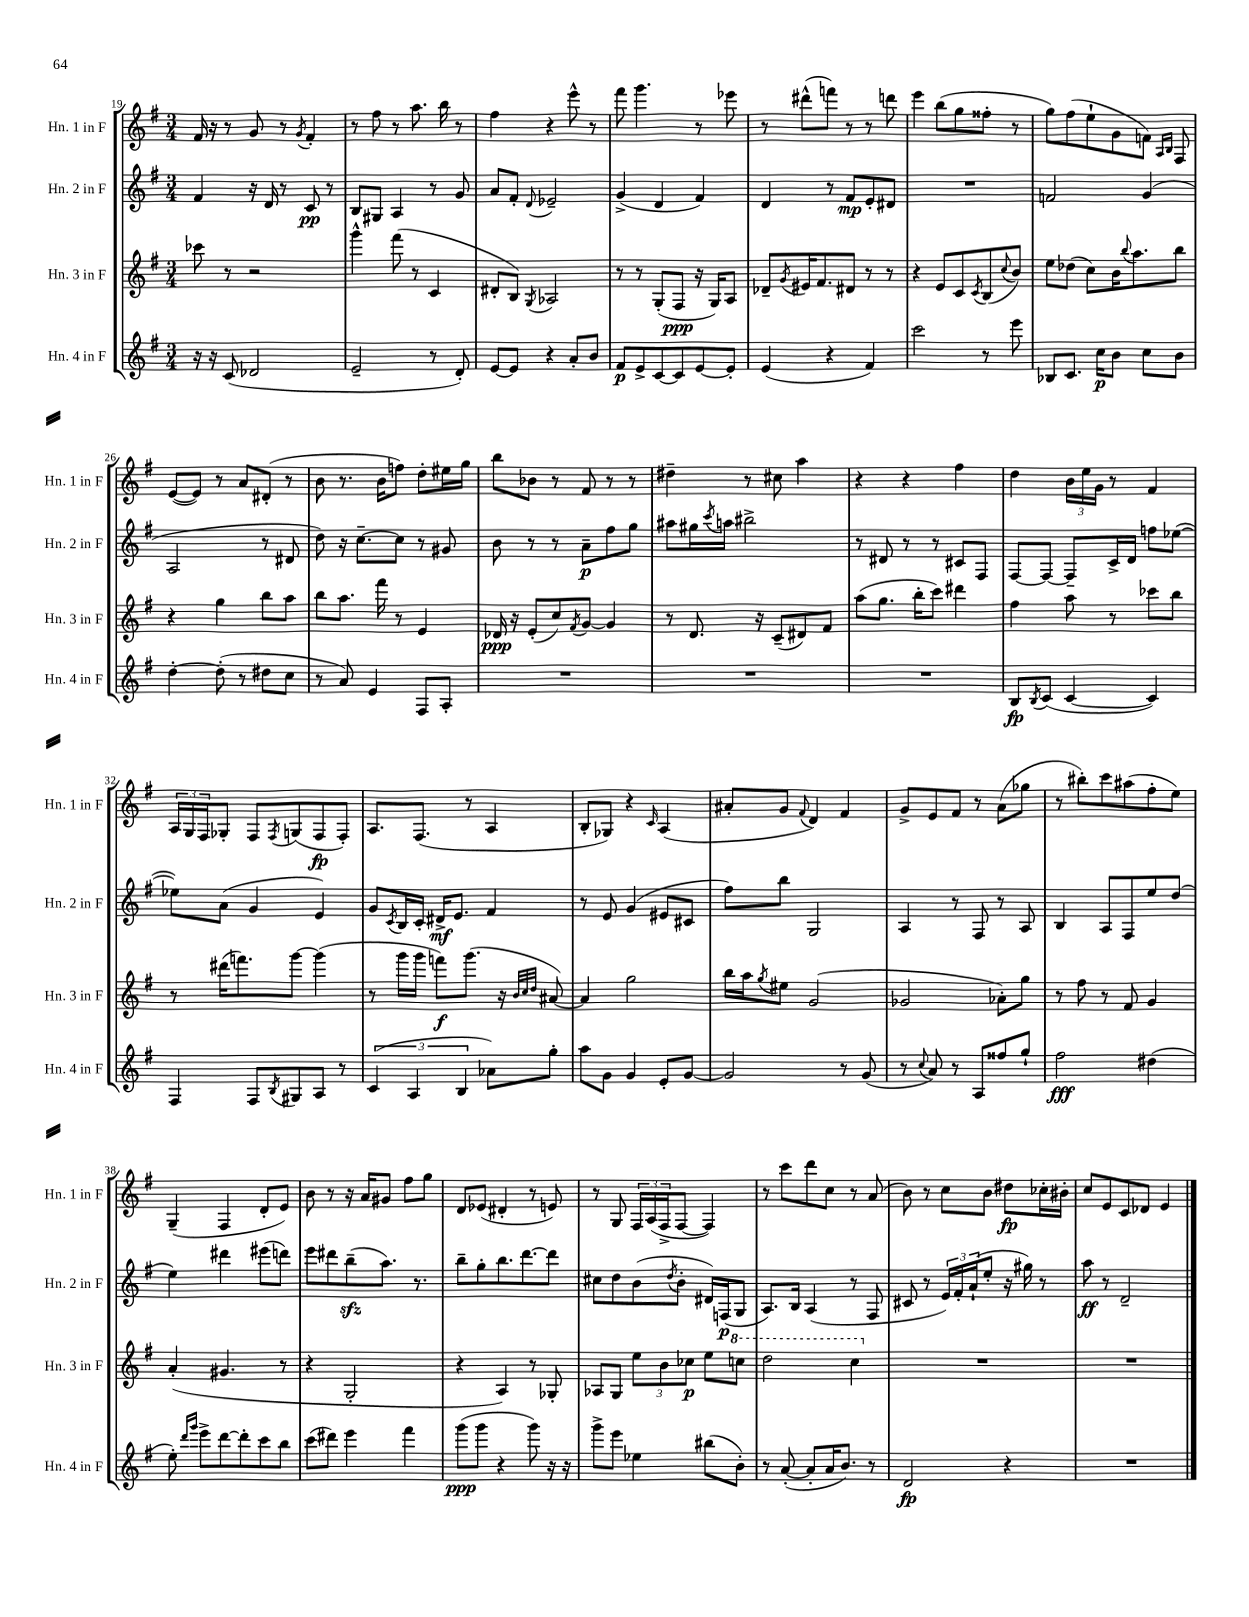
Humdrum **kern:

**kern	**dynam	**kern	**dynam	**kern	**dynam	**kern	**dynam
*part4	*part4	*part3	*part3	*part2	*part2	*part1	*part1
*staff4	*staff4	*staff3	*staff3	*staff2	*staff2	*staff1	*staff1
*I"Hn. 4 in F	*	*I"Hn. 3 in F	*	*I"Hn. 2 in F	*	*I"Hn. 1 in F	*
*I'Hn. 4 in F	*	*I'Hn. 3 in F	*	*I'Hn. 2 in F	*	*I'Hn. 1 in F	*
*clefG2	*	*clefG2	*	*clefG2	*	*clefG2	*
*k[f#]	*	*k[f#]	*	*k[f#]	*	*k[f#]	*
*M3/4	*	*M3/4	*	*M3/4	*	*M3/4	*
=19	=19	=19	=19	=19	=19	=19	=19
16r	.	8ccc-X\	.	4f#/	.	16f#/	.
16r	.	.	.	.	.	16r	.
(8c/	.	8r	.	.	.	8r	.
2d-X/	.	2r	.	16r	.	8g/	.
.	.	.	.	16d/	.	.	.
.	.	.	.	8r	.	8r	.
.	.	.	.	.	.	8qg/	.
.	.	.	.	8c/	pp	4f#'/	.
.	.	.	.	8r	.	.	.
=20	=20	=20	=20	=20	=20	=20	=20
2e~/	.	4ggg^^\	.	8B/L	.	8r	.
.	.	.	.	8G#X/J	.	8ff#\	.
.	.	(8fff#\	.	4A/	.	8r	.
.	.	8r	.	.	.	8.aa\	.
8r	.	4c/	.	8r	.	.	.
.	.	.	.	.	.	16bb\	.
8d'/)	.	.	.	8g/	.	8r	.
=21	=21	=21	=21	=21	=21	=21	=21
[8e/L	.	8d#X'/L	.	8a/L	.	4ff#\	.
8e/J]	.	8B/J)	.	8f#'/J	.	.	.
.	.	8qG/	.	8qqd/	.	.	.
4r	.	2A-X/	.	2e-X~/	.	4r	.
8a'/L	.	.	.	.	.	8eee^^\	.
8b/J	.	.	.	.	.	8r	.
=22	=22	=22	=22	=22	=22	=22	=22
8f#/L	p	8r	.	(4g^/	.	8fff#\	.
8e^/	.	8r	.	.	.	4.ggg\	.
[8c/	.	(8G'/L	.	4d/	.	.	.
8c/]	.	8F#/J	ppp	.	.	.	.
[8e/	.	16r	.	4f#/)	.	8r	.
.	.	16G/KL)	.	.	.	.	.
8e'/J]	.	8A/J	.	.	.	8eee-X\	.
=23	=23	=23	=23	=23	=23	=23	=23
(4e/	.	8d-X~/L	.	4d/	.	8r	.
.	.	8qg/	.	.	.	.	.
.	.	16e#X/K	.	.	.	(8ddd#X^^\L	.
.	.	8.f#/	.	.	.	.	.
4r	.	.	.	8r	.	8fffn\J)	.
.	.	8d#X/J	.	8f#/L	mp	8r	.
4f#/)	.	8r	.	8e'/	.	8r	.
.	.	8r	.	8d#X/J	.	8dddn\	.
=24	=24	=24	=24	=24	=24	=24	=24
2ccc\	.	4r	.	2.r	.	4eee\	.
.	.	8e/L	.	.	.	(8bb\L	.
.	.	8c/	.	.	.	8gg\	.
.	.	8qc/	.	.	.	.	.
8r	.	(8B/	.	.	.	8ff##X'\J	.
.	.	8qqcc/	.	.	.	.	.
8eee\	.	8b/J)	.	.	.	8r	.
=25	=25	=25	=25	=25	=25	=25	=25
8B-X/L	.	8ee\L	.	2fn/	.	8gg\L)	.
8.c/J	.	(8dd-X\J	.	.	.	(8ff#\	.
.	.	8cc\L)	.	.	.	8ee`\	.
16cc\KL	p	.	.	.	.	.	.
8b\J	.	16b\K	.	.	.	8g\	.
.	.	8qqbb/	.	.	.	.	.
.	.	8.aa\	.	.	.	.	.
8cc\L	.	.	.	(4g/	.	8fn\J)	.
.	.	.	.	.	.	16qqA/LL	.
.	.	.	.	.	.	16qqB/JJ	.
8b\J	.	8bb\J	.	.	.	8F#/	.
!!LO:LB:g=z
=26	=26	=26	=26	=26	=26	=26	=26
[4dd'\	.	4r	.	2A/	.	([8e/L	.
.	.	.	.	.	.	8e/J])	.
(8dd'\]	.	4gg\	.	.	.	8r	.
8r	.	.	.	.	.	8a/L	.
8dd#X\L	.	8bb\L	.	8r	.	(8d#X'/J	.
8cc\J	.	8aa\J	.	8d#X/	.	8r	.
=27	=27	=27	=27	=27	=27	=27	=27
8r	.	8bb\L	.	8dd\)	.	8b\	.
8a/)	.	8.aa\J	.	16r	.	8.r	.
.	.	.	.	[8.cc~\L	.	.	.
4e/	.	.	.	.	.	.	.
.	.	16fff#\	.	.	.	16b\KL	.
.	.	8r	.	8cc\J]	.	8ffn\J)	.
8F#/L	.	4e/	.	8r	.	8dd'\L	.
8A'/J	.	.	.	8g#X/	.	16ee#X\L	.
.	.	.	.	.	.	16gg\JJ	.
=28	=28	=28	=28	=28	=28	=28	=28
2.r	.	16d-X/	ppp	8b\	.	8bb\L	.
.	.	16r	.	.	.	.	.
.	.	(8e'/L	.	8r	.	8b-X\J	.
.	.	8cc/)	.	8r	.	8r	.
.	.	8qf#/	.	.	.	.	.
.	.	[8g/J	.	8a~\L	p	8f#/	.
.	.	4g/]	.	8ff#\	.	8r	.
.	.	.	.	8gg\J	.	8r	.
=29	=29	=29	=29	=29	=29	=29	=29
2.r	.	8r	.	8aa#X\L	.	4dd#X~\	.
.	.	8.d/	.	16gg#X\L	.	.	.
.	.	.	.	8qccc/	.	.	.
.	.	.	.	16aan\JJ	.	.	.
.	.	.	.	2bb#X^\	.	8r	.
.	.	16r	.	.	.	.	.
.	.	(8c~/L	.	.	.	8cc#X\	.
.	.	8d#X/)	.	.	.	4aa\	.
.	.	8f#/J	.	.	.	.	.
=30	=30	=30	=30	=30	=30	=30	=30
2.r	.	(8aa\L	.	8r	.	4r	.
.	.	8.gg\J	.	8d#X/	.	.	.
.	.	.	.	8r	.	4r	.
.	.	16bb'\KL	.	.	.	.	.
.	.	8ccc\J)	.	8r	.	.	.
.	.	4ddd#X\	.	8c#X/L	.	4ff#\	.
.	.	.	.	8F#/J	.	.	.
=31	=31	=31	=31	=31	=31	=31	=31
8B/L	fp	4ff#\	.	[8F#/L	.	4dd\	.
8qB/	.	.	.	.	.	.	.
(8c/J	.	.	.	8F#/J_	.	.	.
[4c/	.	8aa\	.	8F#~/L]	.	24b\LL	.
.	.	.	.	.	.	24ee\	.
.	.	.	.	.	.	24g\JJ	.
.	.	8r	.	16c^/L	.	8r	.
.	.	.	.	16d/JJ	.	.	.
4c/])	.	8ccc-X\L	.	8ffn\L	.	4f#/	.
.	.	8bb\J	.	([8ee-X\J	.	.	.
!!LO:LB:g=z
=32	=32	=32	=32	=32	=32	=32	=32
4F#/	.	8r	.	8ee-X\L])	.	24A/LL	.
.	.	.	.	.	.	24G/	.
.	.	.	.	.	.	24F#/J	.
.	.	(16ddd#X\KL	.	(8a\J	.	8G-X'/J	.
.	.	8.fffn\)	.	.	.	.	.
8F#/L	.	.	.	4g/	.	8F#/L	.
8qB/	.	.	.	.	.	8qF#/	.
8G#X/	.	[8ggg\J	.	.	.	(8Gn/	.
8A/J	.	(4ggg\]	.	4e/)	.	8F#/	fp
8r	.	.	.	.	.	8F#'/J)	.
=33	=33	=33	=33	=33	=33	=33	=33
(6c/	.	8r	.	8g/L	.	8.A/L	.
.	.	.	.	8qc/	.	.	.
.	.	16ggg\LL	.	16B/L	.	.	.
6A/	.	.	.	.	.	.	.
.	.	16ggg\JJ	.	16c'/JJ	.	(8.F#/J	.
.	.	8fffn\L)	f	16d#X^/KL	mf	.	.
.	.	.	.	8.e/J	.	.	.
6B/	.	.	.	.	.	.	.
.	.	(8.ggg\J	.	.	.	8r	.
8a-X\L)	.	.	.	4f#/	.	4A/	.
.	.	16r	.	.	.	.	.
.	.	32qqb/LLL	.	.	.	.	.
.	.	32qqcc/	.	.	.	.	.
.	.	32qqdd/JJJ	.	.	.	.	.
8gg'\J	.	[8a#X/)	.	.	.	.	.
=34	=34	=34	=34	=34	=34	=34	=34
8aa\L	.	4a#/]	.	8r	.	8B'/L	.
8g\J	.	.	.	8e/	.	8G-X/J)	.
4g/	.	2gg\	.	(4g/	.	4r	.
.	.	.	.	.	.	16qqc/	.
8e'/L	.	.	.	8e#X/L	.	(4A/	.
[8g/J	.	.	.	8c#X/J	.	.	.
=35	=35	=35	=35	=35	=35	=35	=35
2g/]	.	16bb\LL	.	8ff#\L)	.	8a#X'/L	.
.	.	16aa\J	.	.	.	.	.
.	.	8qgg/	.	.	.	.	.
.	.	8ee#X\J	.	8bb\J	.	8g/J	.
.	.	.	.	.	.	8qqf#/	.
.	.	(2g/	.	2G/	.	4d/)	.
8r	.	.	.	.	.	4f#/	.
(8g/	.	.	.	.	.	.	.
=36	=36	=36	=36	=36	=36	=36	=36
8r	.	2g-X/	.	4A/	.	8g^/L	.
8qqcc/	.	.	.	.	.	.	.
8a/)	.	.	.	.	.	8e/	.
8r	.	.	.	8r	.	8f#/J	.
8A/L	.	.	.	8F#/	.	8r	.
8ff##X/	.	8a-X'\L)	.	8r	.	(8a\L	.
8gg`/J	.	8gg\J	.	8A/	.	8gg-X\J	.
=37	=37	=37	=37	=37	=37	=37	=37
2ff#\	fff	8r	.	4B/	.	8r	.
.	.	8ff#\	.	.	.	8bb#X'\L)	.
.	.	8r	.	8A/L	.	8ccc\	.
.	.	8f#/	.	8F#/	.	(8aa#X\	.
(4dd#X\	.	4g/	.	8ee/	.	8ff#'\	.
.	.	.	.	(8dd/J	.	8ee\J)	.
!!LO:LB:g=z
=38	=38	=38	=38	=38	=38	=38	=38
8ee'\)	.	(4a'/	.	4ee\)	.	(4G~/	.
16qqddd/LL	.	.	.	.	.	.	.
16qqggg/JJ	.	.	.	.	.	.	.
8eee^\L	.	.	.	.	.	.	.
[8ddd\	.	4.g#X/	.	4ddd#X\	.	4F#/	.
8ddd'\]	.	.	.	.	.	.	.
8ccc\	.	.	.	(8eee#X\L	.	8d'/L	.
8bb\J	.	8r	.	8dddn\J)	.	8e/J)	.
=39	=39	=39	=39	=39	=39	=39	=39
(8ccc\L	.	4r	.	8eee\L	.	8b\	.
8ddd#X\J)	.	.	.	8ddd#X\	.	8r	.
4eee\	.	2G'/	.	(8bbzz~\	.	16r	.
.	.	.	.	.	.	16a/KL	.
.	.	.	.	8.aa\J)	.	8g#X/J	.
4fff#\	.	.	.	.	.	8ff#\L	.
.	.	.	.	8.r	.	.	.
.	.	.	.	.	.	8gg\J	.
=40	=40	=40	=40	=40	=40	=40	=40
(8ggg\L	ppp	4r	.	8bb~\L	.	8d/L	.
8ggg\J	.	.	.	8gg'\	.	(8e-X/J	.
4r	.	4A/)	.	8.bb\	.	4d#X'/	.
.	.	.	.	[8.ddd\	.	.	.
8ggg\)	.	8r	.	.	.	8r	.
16r	.	8G-X'/	.	8ddd\J]	.	8en/)	.
16r	.	.	.	.	.	.	.
=41	=41	=41	=41	=41	=41	=41	=41
8ggg^\L	.	8A-X/L	.	8cc#X\L	.	8r	.
8eee\J	.	8G/J	.	8dd\	.	8G/	.
4ee-X\	.	12ee\L	.	(8b\	.	24F#/LL	.
.	.	.	.	.	.	(24A/	.
.	.	12b\	.	.	.	24F#^/J	.
.	.	.	.	8qdd/	.	.	.
.	.	.	.	8b'\J	.	[8F#/J	.
.	.	12cc-X\J	p	.	.	.	.
(8bb#X\L	.	8ee\L	.	16d#X/LL)	.	4F#/])	.
.	.	.	.	(16Fn/J	p	.	.
*	*	*8va	*	*	*	*	*
8b'\J)	.	8cccn\J	.	8G/J	.	.	.
=42	=42	=42	=42	=42	=42	=42	=42
8r	.	2ddd\	.	8.A/L)	.	8r	.
([8a'/	.	.	.	.	.	8ccc\L	.
.	.	.	.	16B/Jk	.	.	.
8a'/L]	.	.	.	(4A/	.	8ddd\	.
16a/K	.	.	.	.	.	8cc\J	.
8.b/J)	.	.	.	.	.	.	.
.	.	4ccc\	.	8r	.	8r	.
8r	.	.	.	8F#/	.	(8a/	.
=43	=43	=43	=43	=43	=43	=43	=43
*	*	*X8va	*	*	*	*	*
2d/	fp	2.r	.	8c#X/	.	8b\)	.
.	.	.	.	8r	.	8r	.
.	.	.	.	24e/LL)	.	8cc\L	.
.	.	.	.	24f#'/	.	.	.
.	.	.	.	(24a`/J	.	.	.
.	.	.	.	8ee'/J	.	8b\J	.
4r	.	.	.	16r	.	8dd#X\L	fp
.	.	.	.	16gg#X\)	.	.	.
.	.	.	.	8r	.	16cc-X'\L	.
.	.	.	.	.	.	16b#X'\JJ	.
=44	=44	=44	=44	=44	=44	=44	=44
2.r	.	2.r	.	8aa\	ff	8cc/L	.
.	.	.	.	8r	.	8e/	.
.	.	.	.	2d~/	.	8c/	.
.	.	.	.	.	.	8d-X/J	.
.	.	.	.	.	.	4e/	.
==	==	==	==	==	==	==	==
*-	*-	*-	*-	*-	*-	*-	*-
